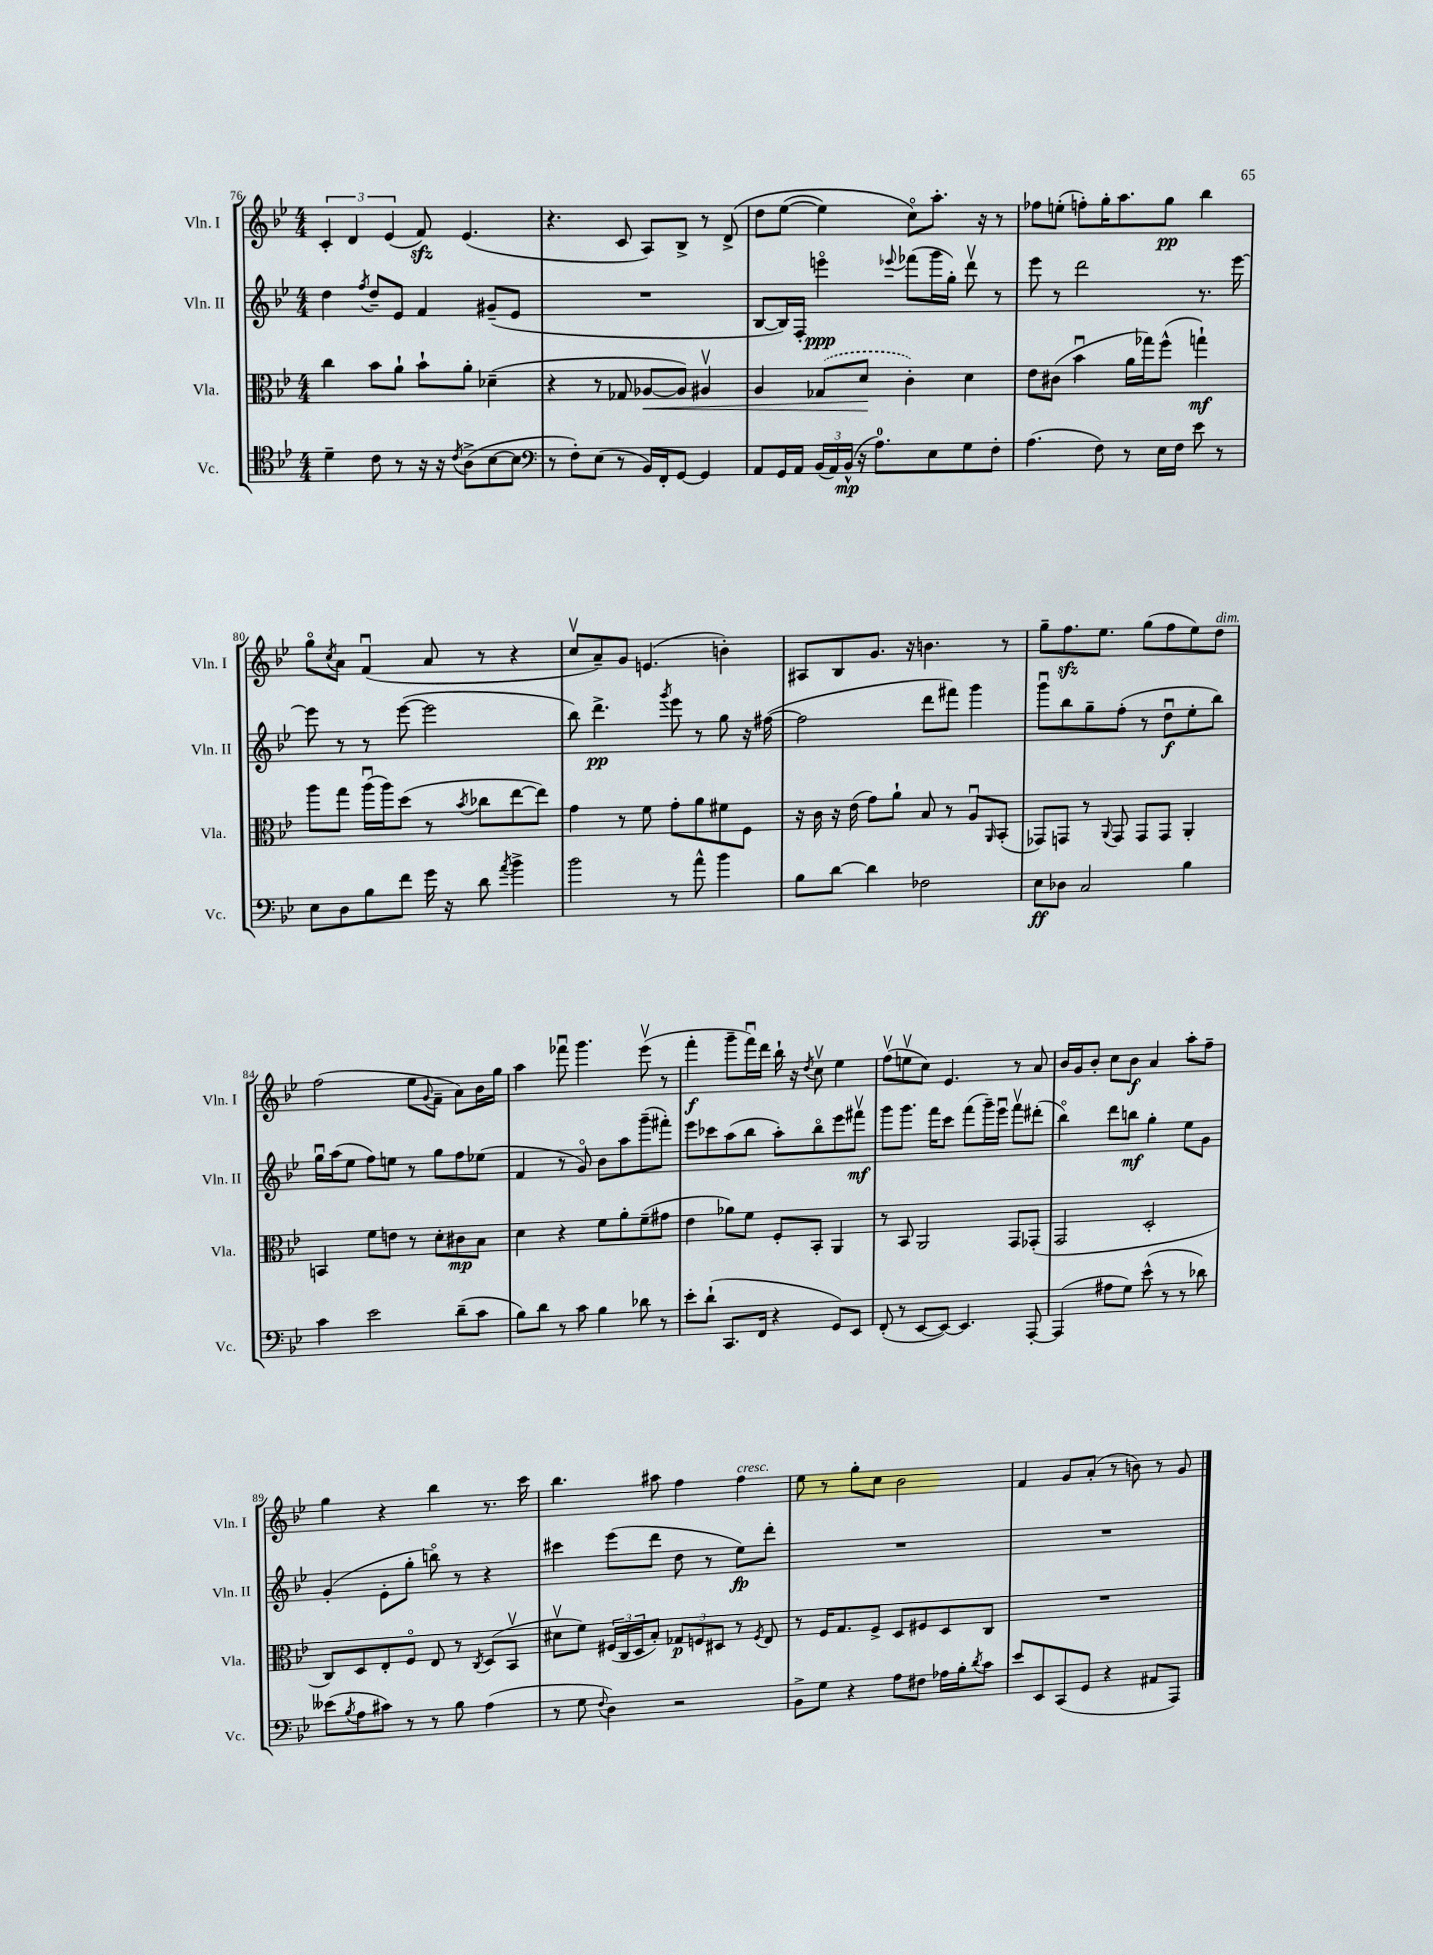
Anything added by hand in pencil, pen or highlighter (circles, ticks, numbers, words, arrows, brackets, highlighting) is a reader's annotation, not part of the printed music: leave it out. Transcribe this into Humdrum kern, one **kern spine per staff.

**kern	**kern	**kern	**kern
*staff4	*staff3	*staff2	*staff1
*clefC4	*clefC3	*clefG2	*clefG2
*k[b-e-]	*k[b-e-]	*k[b-e-]	*k[b-e-]
*M4/4	*M4/4	*M4/4	*M4/4
4d~	4cc	4dd	6c'
.	.	.	6d
.	.	8qff	.
8c	8b-	8dd~	.
.	.	.	(6e-
8r	8a`	8e-	.
16r	8b-`	4f	8f)
16r	.	.	.
8qc	.	.	.
(8A^	8a'	.	(4.e-
[8B-	(4d-~	(8g#~	.
8B-]	.	8e-	.
=	=	=	=
*clefF4	*	*	*
8r	4r	1r	4.r
8F')	.	.	.
(8E-	8r	.	.
8r	8G-	.	8c
16BB-)	[8A-	.	8A)
16FF'	.	.	.
[8GG	8A-])	.	8B-^
4GG]	4A#v	.	8r
.	.	.	&(8d^
=	=	=	=
8AA	4A	[8B-	8dd
16GG	.	16B-])	([8ee-
16AA	.	16F'	.
(24BB-	(8G-	4eeeo	4ee-])
24AA)	.	.	.
(24BB-^^	.	.	.
16r	8d	.	.
8.A)	.	.	.
.	.	8qqeee-	.
.	4c')	(8fff-	8cco&)
8E-	.	16ggg	8.aa'
.	.	16gg')	.
8G	4d	8dddv	.
.	.	.	16r
8F'	.	8r	8r
=	=	=	=
(4.A	8e-	8eee-	8ff-
.	(8c#	8r	(8ee'
.	4b-u	2ddd	8ff')
8F)	.	.	16gg'
.	.	.	8.aa
8r	16a	.	.
.	16gg-)	.	.
16E-	(8ff^^	.	8gg
16F	.	.	.
8e-	4gg`)	8.r	4bb-
8r	.	.	.
.	.	[16eee-	.
=	=	=	=
8E-	8aa	8eee-]	8ggo
.	.	.	8qcc
8D	8gg	8r	8a
8B-	(16aau	8r	(4fu
.	16aa)	.	.
8f	(8dd	([8eee-	.
16g	8r	2eee-]	8a
16r	.	.	.
.	8qb-	.	.
8d	8cc-	.	8r
8qa	.	.	.
4b-^	[8ee-	.	4r
.	8ee-])	.	.
=	=	=	=
2b-	4g	8bb-)	8ccv
.	.	4.ddd^	8a~)
.	8r	.	8g
.	8f	.	(4.e
.	.	8qggg	.
8r	8g'	8eee-	.
8a^^	8a	8r	.
4b-	8f#	8gg	4b')
.	8F	16r	.
.	.	([16ff#	.
=	=	=	=
8B-	16r	2ff#]	8A#
.	16c	.	.
[8d	16r	.	8B-
.	(16e-	.	.
4d]	8g)	.	8.g
.	8a`	.	.
.	.	.	16r
2F-	8B-	8ddd	4.b
.	8r	8fff#)	.
.	8Au	4ggg	.
.	16qqAA	.	.
.	(8BB-'	.	8r
=	=	=	=
8E-	8GG-)	8gggu	8gg~
8D-	8GG	8bb-	8.ff
2C	8r	8gg~	.
.	.	.	8.ee-
.	8qqAA	.	.
.	8GG	(8ff'	.
.	8GG	8r	(8gg
.	8GG	8ddu	8ff
4B-	4AA'	8ee-'	8ee-)
.	.	8bb-)	8dd
=	=	=	=
4c	4BB	16ggu	(2ff
.	.	(16aa	.
.	.	8ee-	.
2e-	8f	8ff)	.
.	8e	8ee	.
.	8r	8r	8ee-
.	.	.	8qqg
.	8d'	8gg	8f~
(8d~	8c#	8ff	8a)
8c	8B-	(8ee-	16b-
.	.	.	16gg
=	=	=	=
8B-)	4d	4f	4aa
8d	.	.	.
8r	4r	8r	8fff-u
8c	.	8go)	4.ggg
4B-	8f	8b-	.
.	8a'	8aa	.
8d-	(8f~	(8ggg~	(8eee-v
8r	8g#	8fff#')	8r
=	=	=	=
8e-'	4e-	8eee-	4fff'
(8d`	.	8ccc-	.
8.CC	8a-)	(8aa	8ggg~
.	8f	8bb-	16fffu)
16FF	.	.	16ddd
4r	8F'	8aa')	16bb-`
.	.	.	16r
.	.	.	8qdd
.	8BB-'	8bb-o	8ccv
8GG)	4AA	8eee-	4ee-
8EE-	.	8fff#v	.
=	=	=	=
(8FF'	8r	8ggg	(8ffv
8r	8BB-	8.ggg	8eev
[8EE-	2AA	.	8cc)
.	.	16fff	.
8EE-_)	.	8ccc	4.e-
4.EE-]	.	(8fff	.
.	.	16ggg~)	.
.	.	16eee-u	.
.	8GG	8fffv	8r
[8AAA'	(8GG-'	(8ddd#'	8a
=	=	=	=
(4AAA]	2GG	4bb-o)	16b-
.	.	.	16g
.	.	.	8b-'
8A#	.	8ddd	8cc
8G)	.	8bb	8b-
(8e-^^	2D'	4gg'	4a
8r	.	.	.
8r	.	8ee-	8aa'
8d-)	.	8g	8ff~
=	=	=	=
(8e--	8C)	(4g'	4gg
8qB-	.	.	.
8A	8D	.	.
8c#)	8E-'	8e-'	4r
8r	8Fo	8gg'	.
8r	8E-	8bbo)	4bb-
8B-	8r	8r	.
.	8qC	.	.
(4A	(8D	4r	8.r
.	8BB-v	.	.
.	.	.	16ccc
=	=	=	=
8r	8d#v	4ccc#	4.bb-
8G	8f)	.	.
8qqF	.	.	.
4D)	(24F#	(8eee-	.
.	24C	.	.
.	24D	.	.
.	8B-')	8ddd	8aa#
2r	12G-	8dd	4ff
.	12F	.	.
.	.	8r	.
.	12D#	.	.
.	8r	8ee-)	4ff
.	8qF	.	.
.	8E-	8ddd'	.
=	=	=	=
8BB-^	8r	1r	8ee-
8G	16F	.	8r
.	8.G	.	.
4r	.	.	8gg'
.	8F^	.	8cc
8A	8D	.	2b-
8F#	8F#	.	.
16A-	8D	.	.
16B-'	.	.	.
8qd	.	.	.
8c	8C	.	.
=	=	=	=
8e-	1r	1r	4f
8EE-	.	.	.
(8CC	.	.	8g
8GG	.	.	(8a'
4r	.	.	8r
.	.	.	8b)
8AA#	.	.	8r
8AAA)	.	.	8g
==	==	==	==
*-	*-	*-	*-
